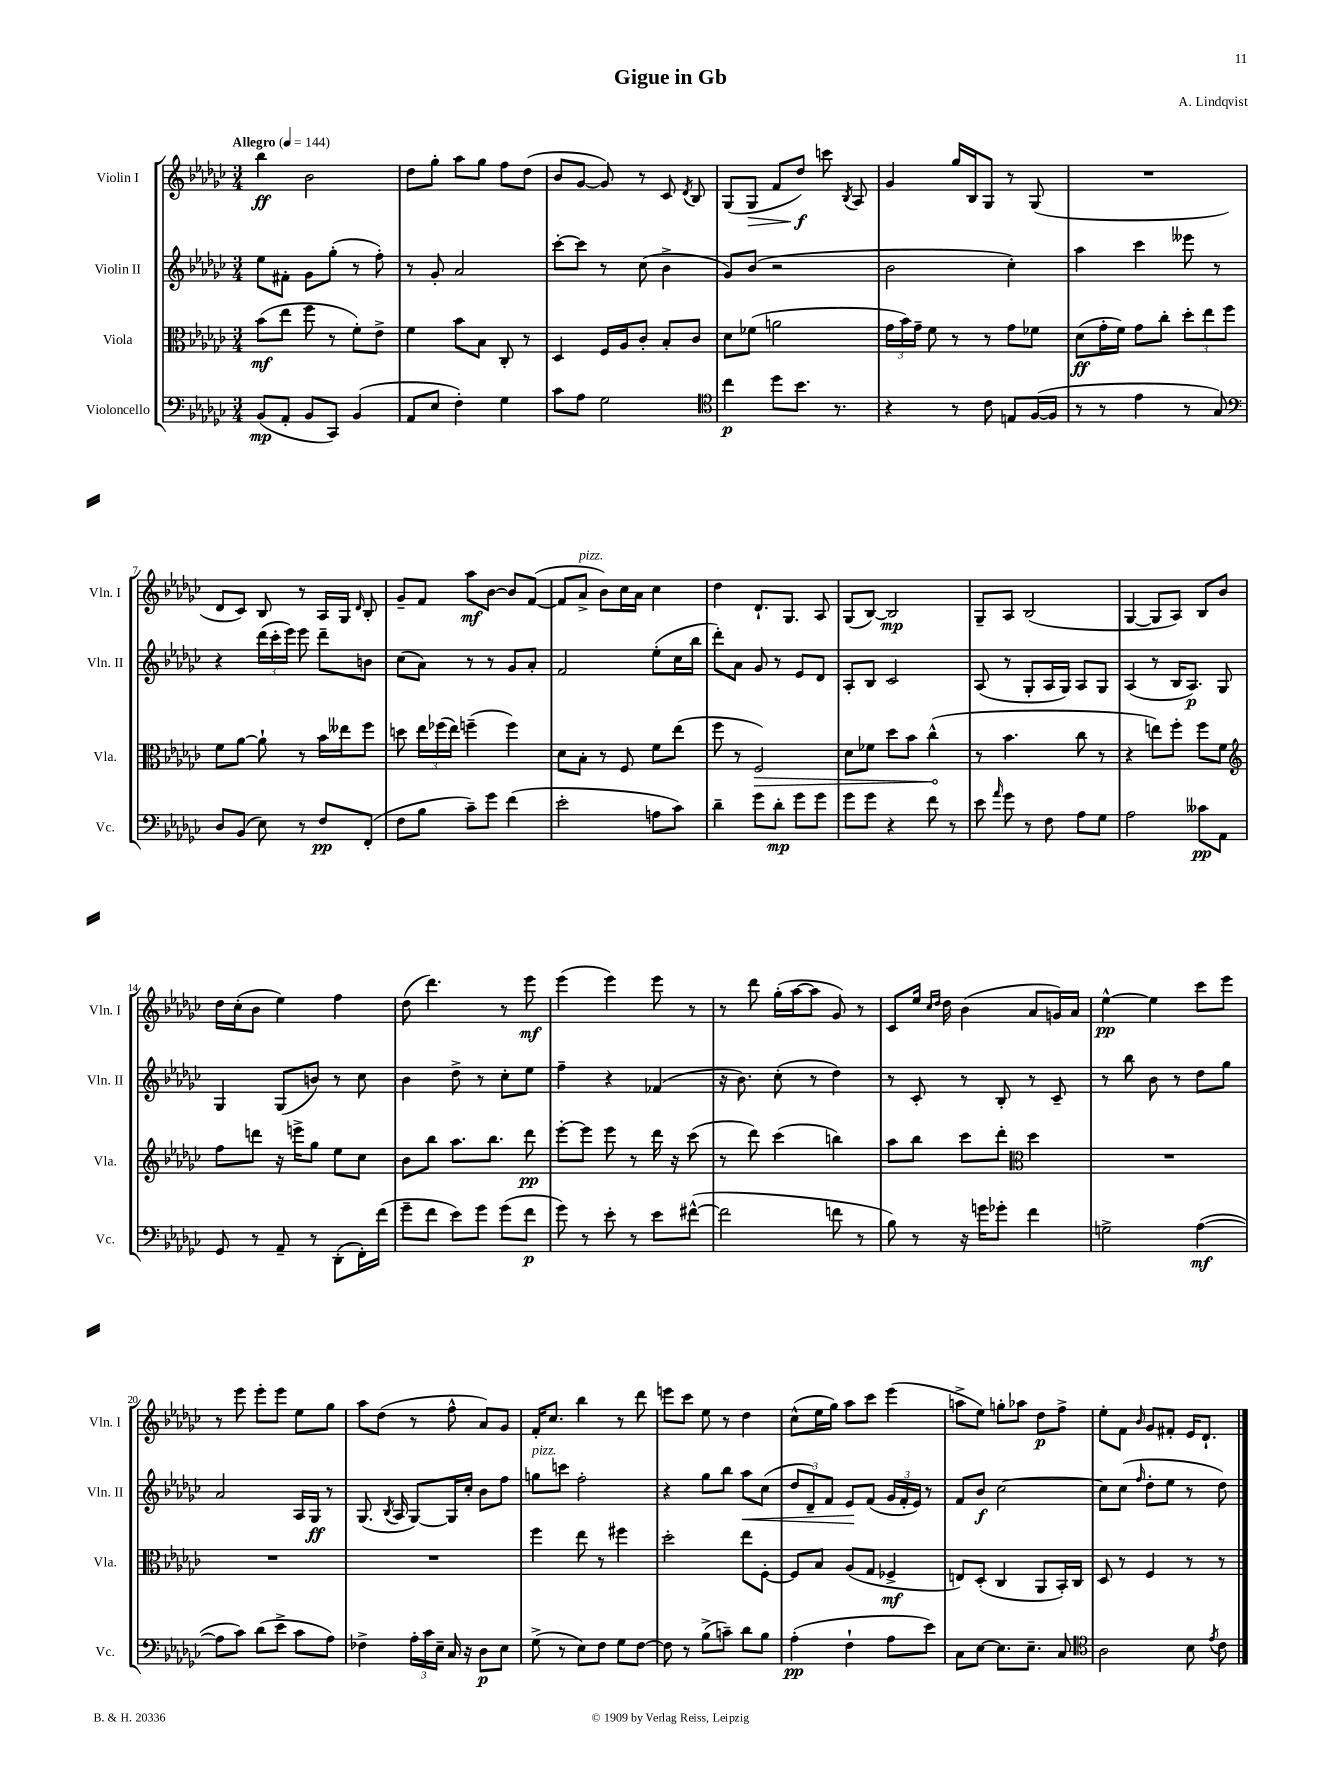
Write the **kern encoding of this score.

**kern	**kern	**kern	**kern
*staff4	*staff3	*staff2	*staff1
*clefF4	*clefC3	*clefG2	*clefG2
*k[b-e-a-d-g-c-]	*k[b-e-a-d-g-c-]	*k[b-e-a-d-g-c-]	*k[b-e-a-d-g-c-]
*M3/4	*M3/4	*M3/4	*M3/4
*MM144	*MM144	*MM144	*MM144
(8BB-	(8b-	8ee-	4bb-
8AA-'	8ee-	8f#'	.
8BB-	8ff	8g-	2b-
8CC-)	8r	(8gg-'	.
(4BB-	8f')	8r	.
.	8e-^	8ff')	.
=	=	=	=
8AA-	4f	8r	8dd-
8E-	.	8g-'	8gg-'
4F')	8b-	2a-	8aa-
.	8B-	.	8gg-
4G-	8C-'	.	8ff
.	8r	.	(8dd-
=	=	=	=
8c-	4D-	[8ccc-'	8b-
8A-	.	8ccc-]	[8g-
2G-	16F	8r	8g-])
.	16A-	.	.
.	8c-'	(8cc-	8r
.	8B-'	4b-^	8c-
.	.	.	8qd-
.	8c-	.	8B-
=	=	=	=
*clefC4	*	*	*
4cc-	8d-	8g-)	(8G-
.	(8f-	(8b-	8G-
8dd-	2a	2r	8f
8.b-	.	.	8dd-)
.	.	.	8ccc
8.r	.	.	.
.	.	.	8qB-
.	.	.	8A-
=	=	=	=
4r	24g-	2b-	4g-
.	24b-)	.	.
.	24g-~	.	.
.	8f	.	.
8r	8r	.	16gg-
.	.	.	16B-
8c-	8r	.	8G-
8E	8g-	4cc-')	8r
([16F	8f-	.	(8G-
16F]	.	.	.
=	=	=	=
8r	(8d-	4aa-	2.r
8r	16g-'	.	.
.	16f)	.	.
4e-	8g-	4ccc-	.
.	8cc-'	.	.
8r	12dd-'	8eee--	.
.	12ee-	.	.
8G-)	.	8r	.
.	12ff	.	.
=	=	=	=
*clefF4	*	*	*
8D-	8f	4r	8d-
(8BB-	[8a-	.	8c-)
8E-)	8a-`]	(24ddd-	8B-
.	.	24ccc-'	.
.	.	24eee-)	.
8r	8r	8eee-	8r
8F	16b-	8ddd-~	16A-
.	16ee--	.	16G-
.	.	.	16qqd-
(8FF'	8ff	8b	8B-'
=	=	=	=
8F	8dd	(8cc-	8g-~
8B-	24ee-	8a-)	8f
.	(24ff-	.	.
.	24ee-)	.	.
8c-~)	(4ff~	8r	8aa-
8g-	.	8r	[8b-
(4f	4ff)	8g-	8b-]
.	.	8a-'	([8f
=	=	=	=
2e-'	8d-	2f	8f]
.	8B-'	.	8a-^
.	8r	.	8b-)
.	8F	.	16cc-
.	.	.	16a-
8A	8f	(8ee-'	4cc-
8c-)	(8ee-	16cc-	.
.	.	16bb-	.
=	=	=	=
4d-~	8ff	8ddd-')	4dd-
.	8r	8a-	.
8g-	2F)	8g-	8.d-`
8d-'	.	8r	.
.	.	.	8.G-
8g-	.	8e-	.
8g-	.	8d-	8A-
=	=	=	=
8g-	8d-	8A-'	(8G-
8g-	8f-	8B-	[8B-)
4r	8dd-	2c-	2B-]
.	8b-	.	.
8f	(4cc-^^	.	.
8r	.	.	.
=	=	=	=
8e-	8r	(8A-	8G-~
16qqa-	.	.	.
8g-	4.b-	8r	8A-
8r	.	8G-'	(2B-
8F	.	16A-	.
.	.	16G-)	.
8A-	8cc-	8A-	.
8G-	8r	8G-	.
=	=	=	=
2A-	4r	(4A-	[4G-
.	8ee)	8r	8G-]
.	8ff'	16B-	8A-)
.	.	8.A-)	.
8c--	8ff	.	8B-
8AA-	8f	8G-	8b-
=	=	=	=
*	*clefG2	*	*
8GG-	8ff	4G-	16dd-
.	.	.	(16cc-'
8r	8ddd	.	8b-
8AA-~	16r	(8G-	4ee-)
.	16eee^	.	.
8r	8gg-	8b)	.
(8DD-'	8ee-	8r	4ff
16FF')	8cc-	8cc-	.
(16f	.	.	.
=	=	=	=
8g-~	8b-	4b-	(8dd-
8f	8bb-	.	4.ddd-)
8e-)	8.aa-	8dd-^	.
8g-	.	8r	.
.	8.bb-	.	.
(8g-	.	8cc-'	8r
8f	8ddd-	8ee-	8eee-
=	=	=	=
8g-)	[8eee-'	4ff~	(4eee-
8r	8eee-]	.	.
8e-'	8eee-	4r	4eee-)
8r	8r	.	.
8e-	16ddd-	(4f-	8eee-
.	16r	.	.
([8f#^^	(8ccc-	.	8r
=	=	=	=
2f#]	8r	16r	8r
.	.	8.b-)	.
.	8ddd-)	.	8ddd-
.	(4ccc-	(8cc-'	(16gg-'
.	.	.	[16aa-
.	.	8r	8aa-]
8f	4bb)	4dd-)	8g-)
8r	.	.	8r
=	=	=	=
8B-)	8aa-	8r	8c-
8r	8bb-	8c-'	16ee-
.	.	.	16qqcc-
.	.	.	16qqdd-
.	.	.	16dd-
16r	8ccc-	8r	(4b-
16g	.	.	.
8g-'	8ddd-'	8B-'	.
*	*clefC3	*	*
4f	4dd-	8r	8a-
.	.	8c-~	16g)
.	.	.	16a-
=	=	=	=
2G^	2.r	8r	[4ee-^^
.	.	8bb-	.
.	.	8b-	4ee-]
.	.	8r	.
([4A-	.	8dd-	8ccc-
.	.	8gg-	8eee-
=	=	=	=
8A-]	2.r	2a-	8r
8c-)	.	.	8eee-
(8d-	.	.	8eee-'
8e-^	.	.	8eee-
8c-	.	16A-	8ee-
.	.	16G-	.
8A-)	.	8r	8gg-
=	=	=	=
4F-^	2.r	(8.G-	8aa-
.	.	.	(8dd-
.	.	8qB-	.
.	.	16A-	.
24A-'	.	[8G-)	8r
24c-	.	.	.
24E-~	.	.	.
16C-	.	16G-]	8ff^^
16r	.	16cc-'	.
8D-	.	8b-	8a-)
8E-	.	8ff	8g-
=	=	=	=
(8G-^	4ff	8gg	16f'
.	.	.	8.cc-
8r	.	8ccc	.
8E-)	8ee-	2ff'	4bb-
8F	8r	.	.
8G-	4ff#	.	8r
[8F	.	.	8ddd-
=	=	=	=
8F]	2dd-'	4r	8eee
8r	.	.	8ccc-
(8B-^	.	8gg-	8ee-
8c~)	.	8bb-	8r
8d-	8ee-	8aa-	4dd-
8B-	[8F'	(8cc-	.
=	=	=	=
(4A-'	8F]	12dd-	(8cc-^^
.	.	12d-~)	.
.	8B-	.	16ee-
.	.	12f	.
.	.	.	16gg-)
4F`	(8A-	8e-	8aa-
.	8G-	(8f	8ccc-
8A-	4F-^	24g-	(4eee-
.	.	24f'	.
.	.	24e-)	.
8e-)	.	8r	.
=	=	=	=
8C-	8E)	8f	8aa^
[8E-	(8D-'	8b-	8ee-)
8.E-]	4C-	[2cc-	8gg'
.	.	.	8aa-
8.E-~	.	.	.
.	8AA-	.	8dd-
8C-	16BB-')	.	8ff^
.	16C-	.	.
=	=	=	=
*clefC4	*	*	*
2A-	8D-	8cc-]	8ee-'
.	8r	(8cc-	8f
.	.	16qqff	16qqb-
.	4F	8dd-'	8g-
.	.	8ee-	8f#'
8B-	8r	8r	16e-
.	.	.	8.d-`
8qe-	.	.	.
8c-	8r	8dd-)	.
==	==	==	==
*-	*-	*-	*-
